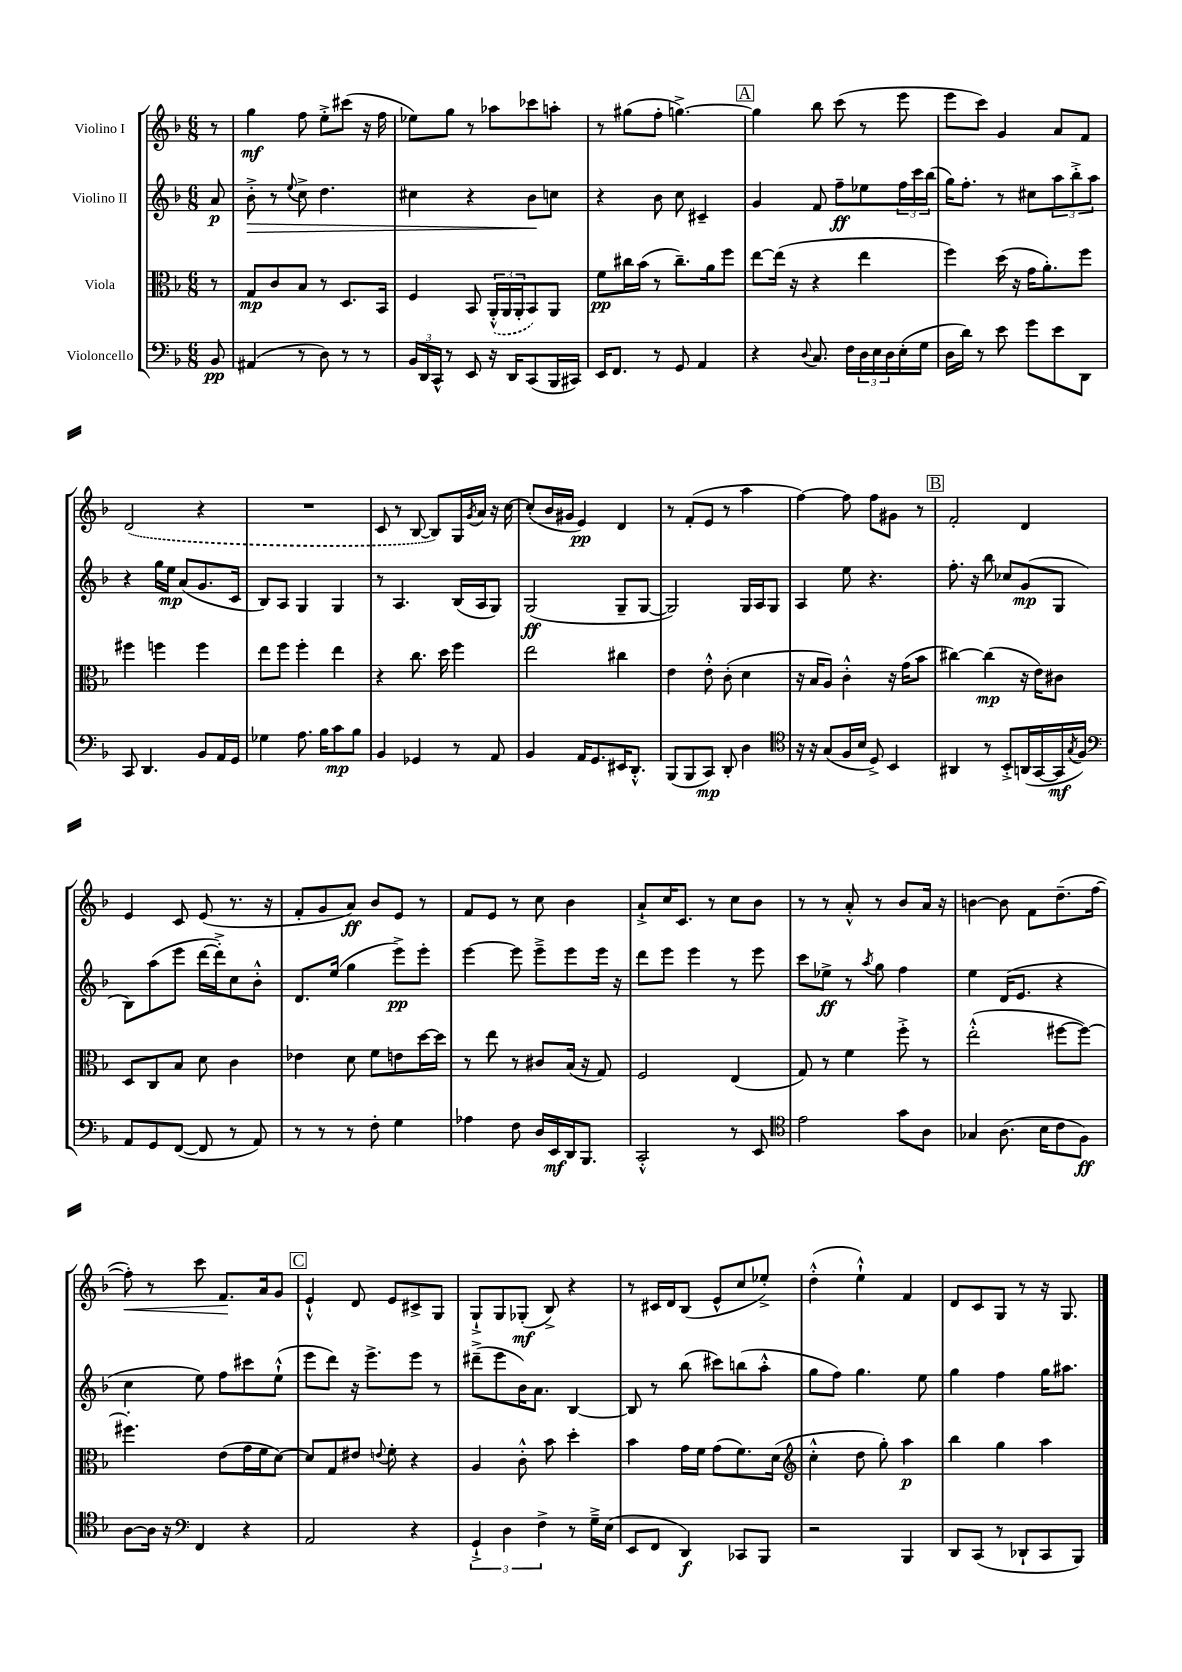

**kern	**kern	**kern	**kern
*staff4	*staff3	*staff2	*staff1
*clefF4	*clefC3	*clefG2	*clefG2
*k[b-]	*k[b-]	*k[b-]	*k[b-]
*M6/8	*M6/8	*M6/8	*M6/8
8BB-	8r	8a	8r
=	=	=	=
(4AA#	8G	8b-'^	4gg
.	8c	8r	.
.	.	8qqee	.
8r	8B-	8cc^	8ff
8D)	8r	4.dd	8ee'^
8r	8.D	.	(8ccc#
8r	.	.	16r
.	16BB-	.	16ff
=	=	=	=
24BB-	4F	4cc#	8ee-)
24DD	.	.	.
24CC^^	.	.	.
8r	.	.	8gg
8EE	8BB-	4r	8r
16r	(24AA'^^	.	8aa-
.	24AA	.	.
16DD	.	.	.
.	24AA'	.	.
(8CC	8BB-)	8b-	8ccc-
16BBB-	8AA	8cc	8aa'
16CC#)	.	.	.
=	=	=	=
16EE	8f	4r	8r
8.FF	.	.	.
.	16cc#	.	(8gg#
.	(16b-	.	.
8r	8r	8b-	8ff'
8GG	8.cc#~)	8cc	[4.gg^)
4AA	.	4c#~	.
.	16a	.	.
.	8ff	.	.
=	=	=	=
4r	[8ee	4g	4gg]
.	(16ee]	.	.
.	16r	.	.
8qqD	.	.	.
8.C	4r	8f	8bb-
.	.	8ff~	(8ccc
16F	.	.	.
24D	4ee	8ee-	8r
24E	.	.	.
24D	.	.	.
(16E'	.	24ff	8eee
.	.	24ccc	.
16G	.	.	.
.	.	(24bb-	.
=	=	=	=
16D	4ff)	16gg)	8eee
16d)	.	8.ff'	.
8r	.	.	8ccc)
8e	(16dd	8r	4g
.	16r	.	.
8g	16g	8cc#	.
.	8.a')	.	.
8e	.	12aa	8a
.	.	12bb-'^	.
8DD	8ff	.	8f
.	.	12aa	.
=	=	=	=
8CC	4ff#	4r	(2d
4.DD	.	.	.
.	4ff	16gg	.
.	.	16ee	.
.	.	(8a	.
8BB-	4ff	8.g	4r
16AA	.	.	.
16GG	.	16c	.
=	=	=	=
4G-	8ee	8B-)	2.r
.	8ff	8A	.
8.A	4ff'	4G	.
16B-	.	.	.
8c	4ee	4G	.
8B-	.	.	.
=	=	=	=
4BB-	4r	8r	8c
.	.	4.A	8r
4GG-	8.cc	.	[8B-
.	.	.	8B-])
.	16dd	.	.
8r	4ff	(16B-	16G
.	.	.	8qg
.	.	16A	16a
8AA	.	8G)	16r
.	.	.	[16cc
=	=	=	=
4BB-	2ee	(2G	(8cc']
.	.	.	16b-
.	.	.	16g#
16AA	.	.	4e)
8.GG	.	.	.
16EE#	4cc#	8G~	4d
8.DD'^^	.	.	.
.	.	[8G	.
=	=	=	=
(8BBB-	4e	2G])	8r
8BBB-	.	.	(8f'
8CC)	8e'^^	.	8e
8DD'	(8c'	.	8r
4D	4d	16G	4aa
.	.	16A	.
.	.	8G	.
=	=	=	=
*clefC4	*	*	*
16r	16r	4A	[4ff)
16r	16B-	.	.
(8G	8A)	.	.
16F	4c'^^	8ee	8ff]
16B-	.	.	.
8D^)	.	4.r	8ff
4BB-	16r	.	8g#
.	(16g	.	.
.	8b-	.	8r
=	=	=	=
4AA#	[4cc#)	8.ff'	2f'
.	.	16r	.
8r	(4cc#]	8bb-	.
8BB-'^	.	8cc-	.
(16AA	16r	(8g	4d
[16GG	16e)	.	.
16GG]	8c#	8G	.
8qG	.	.	.
16F)	.	.	.
=	=	=	=
*clefF4	*	*	*
8AA	8D	8B-)	4e
8GG	8C	(8aa	.
([8FF	8B-	8eee	8c
8FF]	8d	[16ddd	(8e
.	.	16ddd'^])	.
8r	4c	8cc	8.r
8AA)	.	8b-'^^	.
.	.	.	16r
=	=	=	=
8r	4e-	8.d	8f'
8r	.	.	8g
.	.	(16ee	.
8r	8d	4gg	8a)
8F'	8f	.	8b-
4G	8e	8eee^)	8e
.	[16dd	8eee'	8r
.	16dd]	.	.
=	=	=	=
4A-	8r	[4eee	8f
.	8ee	.	8e
8F	8r	8eee]	8r
16D	8c#	8eee~^	8cc
16EE	.	.	.
16DD	(16B-	8eee	4b-
8.BBB-	16r	.	.
.	8G)	16eee	.
.	.	16r	.
=	=	=	=
2CC'^^	2F	8ddd	8a`^
.	.	8eee	16cc
.	.	.	8.c
.	.	4eee	.
.	.	.	8r
8r	(4E	8r	8cc
8EE	.	8eee	8b-
=	=	=	=
*clefC4	*	*	*
2e	8G)	8ccc	8r
.	8r	8ee-^	8r
.	4f	8r	8a'^^
.	.	8qaa	.
.	.	8gg	8r
8g	8ff'^	4ff	8b-
8A	8r	.	16a
.	.	.	16r
=	=	=	=
4G-	(2ee'^^	4ee	[4b
(8.A	.	(16d	8b]
.	.	8.e	.
.	.	.	8f
16B-	.	.	.
8c	[8ff#	4r	(8.dd~
8F)	8ff#_)	.	.
.	.	.	[16ff
=	=	=	=
[8A	4.ff#']	4cc	8ff'])
16A]	.	.	8r
16r	.	.	.
*clefF4	*	*	*
4FF	.	8ee)	8ccc
.	(8e	8ff	8.f
4r	16g	8ccc#	.
.	16f	.	16a
.	[8d)	(8ee`^^	8g
=	=	=	=
2AA	8d]	8eee	4e`^^
.	8G	8ddd)	.
.	8e#	16r	8d
.	.	8.eee^	.
.	8qqe	.	.
.	8f'	.	8e
4r	4r	8eee	8c#^
.	.	8r	8G
=	=	=	=
6GG`^	4A	(8ddd#~^	8G`^
.	.	8eee	8G
6D	.	.	.
.	8c'^^	16b-)	(8G-'
.	.	8.a	.
6F^	.	.	.
.	8b-	.	8B-^)
8r	4dd'	[4B-	4r
16G~^	.	.	.
(16E	.	.	.
=	=	=	=
8EE	4b-	8B-]	8r
8FF	.	8r	16c#
.	.	.	16d
4DD)	16g	(8bb-	(8B-
.	16f	.	.
.	(8g	8ccc#)	8e^^
8CC-	8.f)	(8bb	8cc
8BBB-	.	8aa'^^	8ee-'^)
.	(16d	.	.
=	=	=	=
*	*clefG2	*	*
2r	4cc'^^	8gg	(4dd'^^
.	.	8ff)	.
.	8dd	4.gg	4ee`^^)
.	8gg')	.	.
4BBB-	4aa	.	4f
.	.	8ee	.
=	=	=	=
8DD	4bb-	4gg	8d
(8CC	.	.	8c
8r	4gg	4ff	8G
8DD-`	.	.	8r
8CC	4aa	16gg	16r
.	.	8.aa#	8.G
8BBB-)	.	.	.
==	==	==	==
*-	*-	*-	*-
